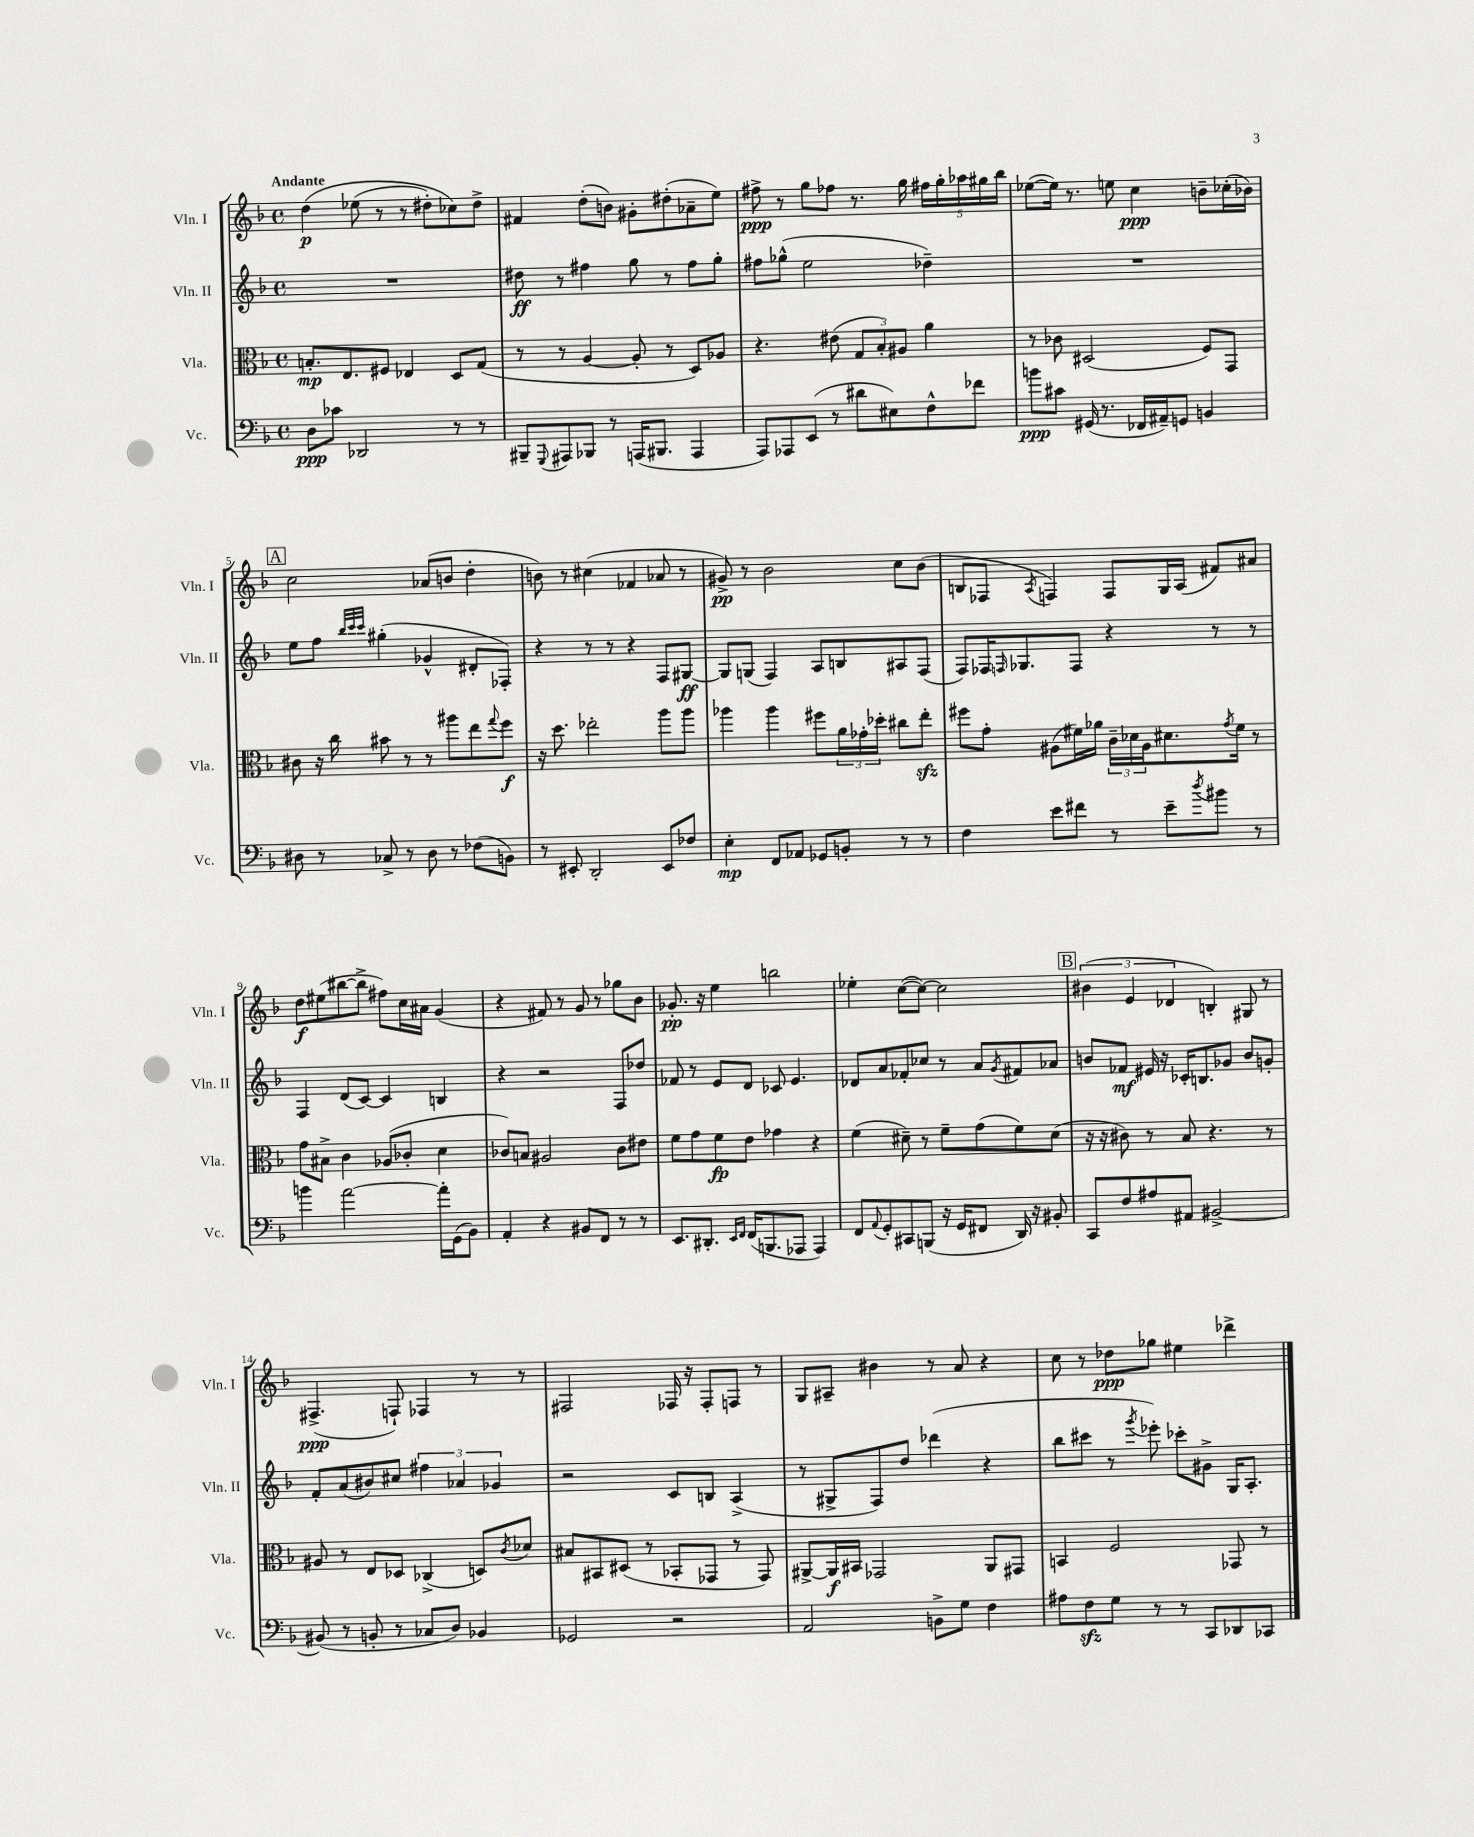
<<
\new StaffGroup <<
\new Staff = "s0" \with { instrumentName = "Vln. I" shortInstrumentName = "Vln. I" } {
    \clef treble \key f \major \defaultTimeSignature \time 4/4 \tempo "Andante"
    d''4\p\( ees''8( r8 r8 dis''8-.) ces''8\) dis''8-> |
    fis'4 d''8-.( b'8) gis'8-. dis''8-.( aes'8-- e''8) |
    fis''8->\ppp r8 g''8 fes''8 r8. g''16 \tuplet 5/4 { fis''16 g''16-. aes''16 gis''16 bes''16 } |
    ees''8~( ees''16) r8. e''8 c''4\ppp b'8-- ces''16-.( bes'16) |
    \mark \markup { \box "A" } c''2 aes'8( b'8 d''4-. |
    b'8) r8 cis''4( fes'4 aes'8 r8 |
    gis'8->\pp) r8 bes'2 c''8 bes'8( |
    b8 fes8 \acciaccatura { a8 } f4) f8 g16 a16( fis'8) ais'8 |
    d''8\f eis''8( bis''8~ bis''8-> fis''8) c''16 ais'16 g'4( |
    r4 fis'8) r8 g'8 r8 ges''8 bes'8 |
    ges'8.-.\pp r16 e''4 b''2 |
    ees''4-. c''8~( c''8~) c''2 |
    \mark \markup { \box "B" } \tuplet 3/2 { bis'4( e'4 des'4 } b4-.) gis8 r8 |
    fis4.->\ppp( f8-!) fes4 r8 r8 |
    fis2 fes16 r16 fes8-. f8 r8 |
    g8 ais8-- bis'4 r8 a'8 r4 |
    c''8 r8 des''8\ppp ges''8 eis''4 des'''4-> \bar "|." |
}
\new Staff = "s1" \with { instrumentName = "Vln. II" shortInstrumentName = "Vln. II" } {
    \clef treble \key f \major \defaultTimeSignature \time 4/4
    R1 |
    dis''8\ff r8 fis''4 g''8 r8 fis''8 g''8-. |
    fis''8 ges''8-^( e''2 des''4--) |
    R1 |
    \mark \markup { \box "A" } e''8 f''8 \grace { bes''32 c'''32 c'''32 } gis''4-.( ges'4-^ dis'8-. fes8-.) |
    r4 r8 r8 r4 f8 gis8~\ff |
    gis8 g8( f4) a8 b8 ais8 f8( |
    f8) fes16 \grace { f16 } ges8. f8 r4 r8 r8 |
    f4 d'8( c'8~) c'4 b4 |
    r4 r2 f8 des''8 |
    fes'8 r8 e'8 d'8 ces'8 e'4. |
    des'8 a'8 fes'8-. ces''8 r8 a'8 \acciaccatura { g'8 } fis'8 aes'8 |
    \mark \markup { \box "B" } b'8 fes'8\mf eis'16 r16 ces'16-. b8. ges'8 b'8 g'8-. |
    f'8-. a'8( bis'8) cis''8 \tuplet 3/2 { fis''4 aes'4 ges'4 } |
    r2 c'8 b8 a4->( |
    r8 gis8-> f8) d''8 des'''4( r4 |
    bes''8 cis'''8 r8 \acciaccatura { g'''8 } ees'''8-.) ces'''8-. gis'8-> g16 a8.-. \bar "|." |
}
\new Staff = "s2" \with { instrumentName = "Vla." shortInstrumentName = "Vla." } {
    \clef alto \key f \major \defaultTimeSignature \time 4/4
    b8.-.\mp e8. fis8 ees4 d8 g8( |
    r8 r8 a4~ a8-. r8 d8) aes8 |
    r4. eis'8( \tuplet 3/2 { g8 bes8-.) ais8 } a'4 |
    r8 ces'8 dis2( f8) g,8 |
    \mark \markup { \box "A" } cis'8 r16 c''16 bis'8 r8 r8 ais''8 e''8 \appoggiatura { g''8 } f''8\f |
    r16 d''8. ees''2-. a''8 a''8 |
    aes''4 aes''4 fis''8 \tuplet 3/2 { a'16 ges'16-. des''16-. } cis''8 e''8-.\sfz |
    fis''8 g'8-. ais8( fis'16) aes'16 \tuplet 3/2 { c'16-- des'16 ais16 } dis'8. \acciaccatura { g'8 } fis'16 r8 |
    g'8 bis8-> c'4 aes8( ces'8-. d'4 |
    ces'8) b8 ais2 ces'8 eis'8 |
    f'8 g'8 f'8\fp e'8 ges'4 r4 |
    f'4( dis'8--) r8 f'8-- g'8( f'8) dis'8( |
    \mark \markup { \box "B" } r16 r16 cis'8) r8 bes8 r4. r8 |
    ais8 r8 e8 des8 ces4->( d8) \acciaccatura { c'8 } des'8 |
    bis8 bis,8 dis8( r8 bes,8-. ges,8 r8 ges,8) |
    ais,8~-> ais,16\f bis,16 ges,2 ais,8 gis,8 |
    b,4 f2 ges,8 r8 \bar "|." |
}
\new Staff = "s3" \with { instrumentName = "Vc." shortInstrumentName = "Vc." } {
    \clef bass \key f \major \defaultTimeSignature \time 4/4
    d8\ppp ces'8 des,2 r8 r8 |
    bis,,8-- \appoggiatura { g,,8 } ais,,8 bes,,8 r8 a,,16( bis,,8. a,,4 |
    a,,8) aes,,8 e,8( r8 dis'8 eis8) f8-^ fes'8 |
    b'8\ppp cis'8 gis,16( r8. fes,16 ais,16--) g,8 b,4 |
    \mark \markup { \box "A" } dis8 r8 ces8-> r8 dis8 r8 fes8( b,8) |
    r8 eis,8-. d,2-. eis,8 fes8 |
    e4-.\mp f,8 aes,8 ges,8 b,8-. r8 r8 |
    f4 e'8 fis'8 r8 e'8-- \acciaccatura { d''8 } bis'8 r8 |
    b'4 a'2~ a'16-. g,16( bes,8) |
    a,4-. r4 bis,8 f,8 r8 r8 |
    e,8. dis,8.-. \grace { e,16 f,16 } f,16( b,,8. aes,,8 aes,,4) |
    f,8 \appoggiatura { a,8 } g,8-. cis,8 b,,8( r16 g,16 fis,8 d,16) r16 bis,8-. |
    \mark \markup { \box "B" } c,8 f8 ais8 ais,8 bis,2~-> |
    bis,8( r8 b,8-. r8 ces8 d8) bes,4 |
    ges,2 r2 |
    a,2 b,8-> g8 f4 |
    ais8 f8\sfz g8 r8 r8 c,8 des,8 ces,8 \bar "|." |
}
>>
>>
